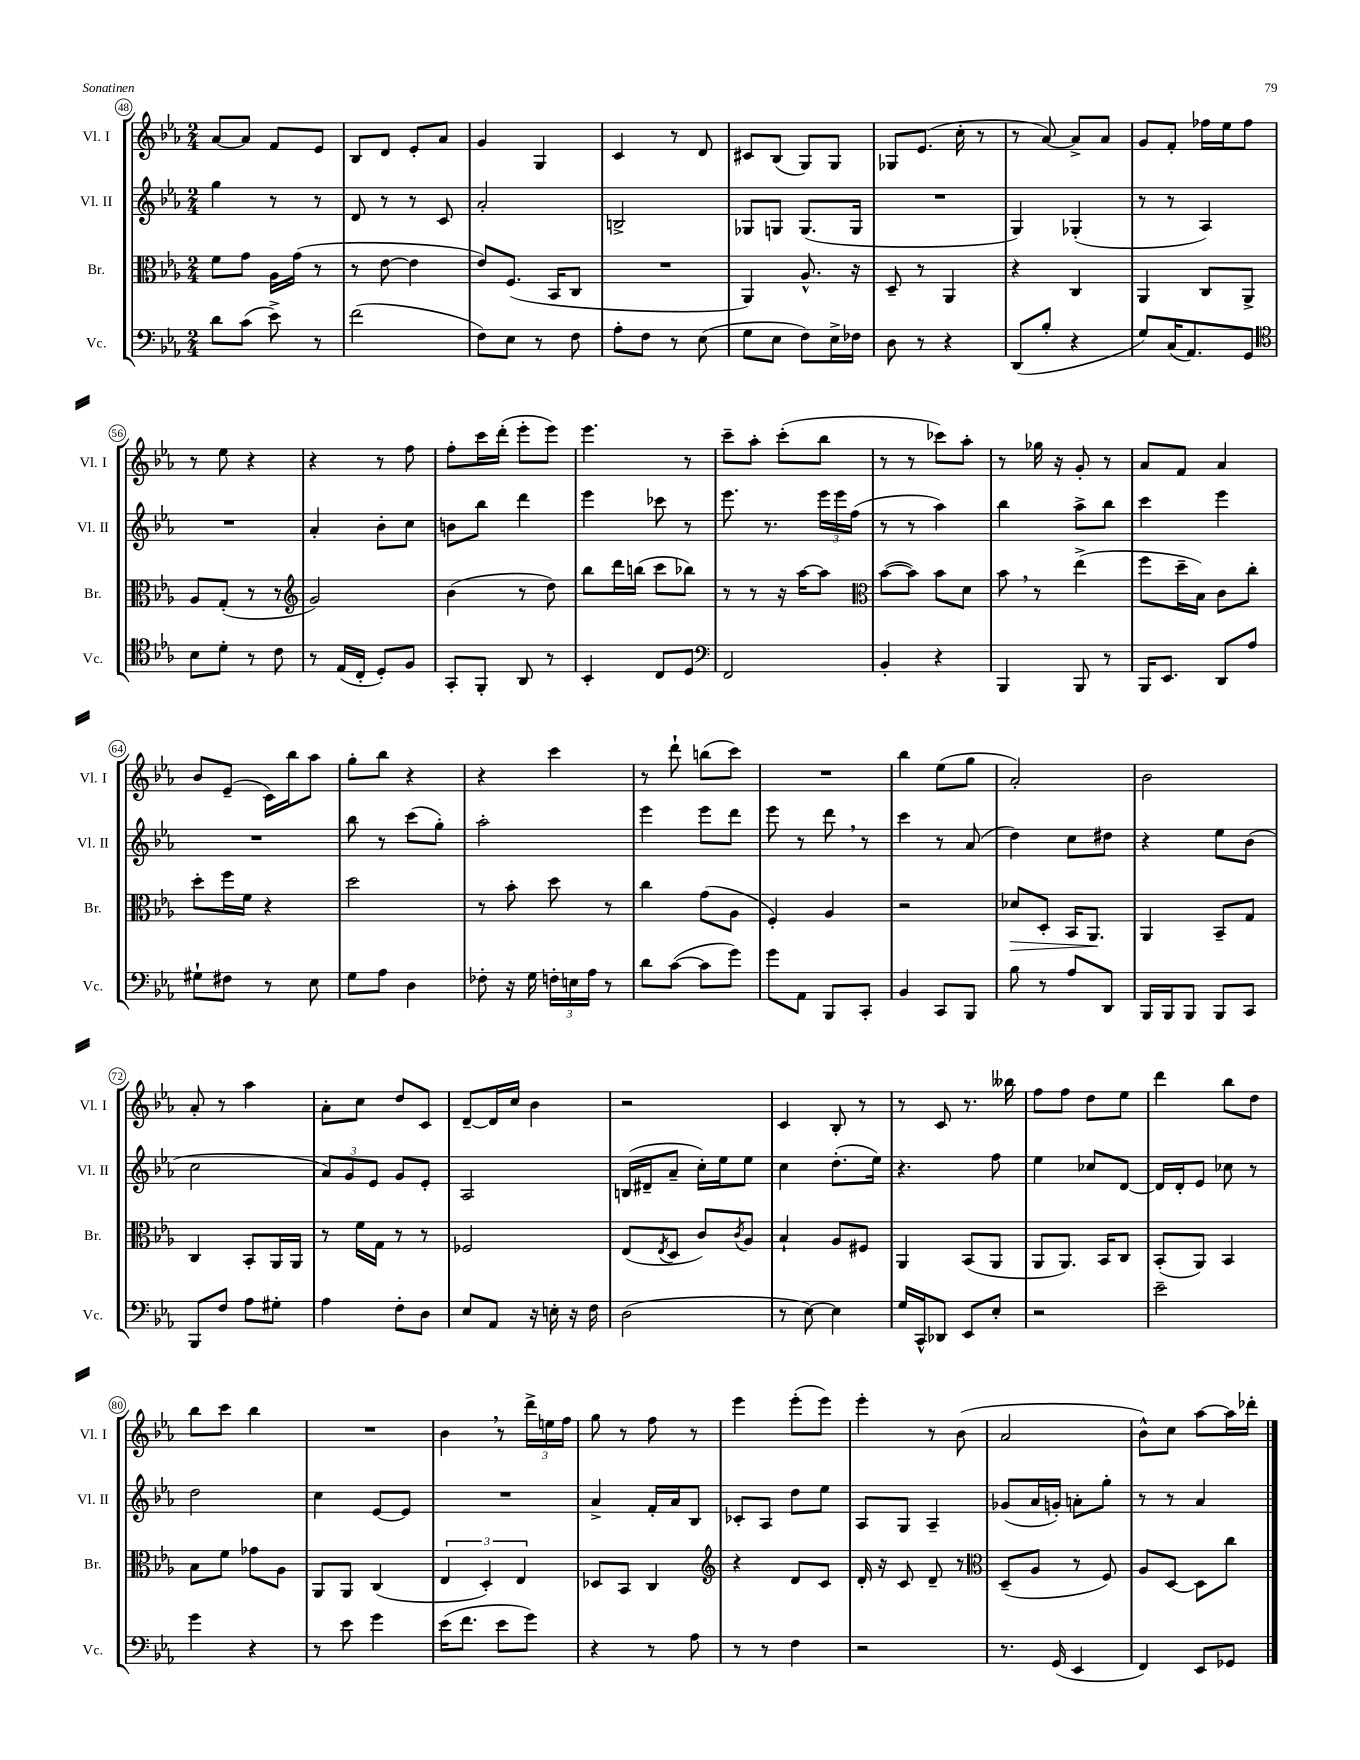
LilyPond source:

<<
\new StaffGroup <<
\new Staff = "s0" \with { instrumentName = "Vl. I" shortInstrumentName = "Vl. I" } {
    \clef treble \key ees \major \numericTimeSignature \time 2/4
    aes'8~ aes'8 f'8 ees'8 |
    bes8 d'8 ees'8-. aes'8 |
    g'4 g4 |
    c'4 r8 d'8 |
    cis'8 bes8( g8) g8 |
    ges8 ees'8.( c''16-. r8 |
    r8 aes'8~) aes'8-> aes'8 |
    g'8 f'8-. fes''16 ees''16 fes''8 |
    r8 ees''8 r4 |
    r4 r8 f''8 |
    f''8-. c'''16 d'''16-.( ees'''8-. ees'''8) |
    ees'''4. r8 |
    c'''8-- aes''8-. c'''8-.( bes''8 |
    r8 r8 ces'''8) aes''8-. |
    r8 ges''16 r16 g'8-. r8 |
    aes'8 f'8 aes'4 |
    bes'8 ees'8--( c'16) bes''16 aes''8 |
    g''8-. bes''8 r4 |
    r4 c'''4 |
    r8 d'''8-! b''8( c'''8) |
    R2 |
    bes''4 ees''8( g''8 |
    aes'2-.) |
    bes'2 |
    aes'8-. r8 aes''4 |
    aes'8-. c''8 d''8 c'8 |
    d'8~-- d'16 c''16 bes'4 |
    r2 |
    c'4 bes8-. r8 |
    r8 c'8 r8. beses''16 |
    f''8 f''8 d''8 ees''8 |
    d'''4 bes''8 d''8 |
    bes''8 c'''8 bes''4 |
    R2 |
    bes'4 \breathe r8 \tuplet 3/2 { d'''16-> e''16 f''16 } |
    g''8 r8 f''8 r8 |
    ees'''4 ees'''8-.( ees'''8) |
    ees'''4-. r8 bes'8( |
    aes'2 |
    bes'8-^) c''8 aes''8~ aes''16 des'''16-. \bar "|." |
}
\new Staff = "s1" \with { instrumentName = "Vl. II" shortInstrumentName = "Vl. II" } {
    \clef treble \key ees \major \numericTimeSignature \time 2/4
    g''4 r8 r8 |
    d'8 r8 r8 c'8 |
    aes'2-. |
    b2-> |
    ges8 g8 g8.( g16 |
    R2 |
    g4) ges4-.( |
    r8 r8 aes4) |
    R2 |
    aes'4-. bes'8-. c''8 |
    b'8 bes''8 d'''4 |
    ees'''4 ces'''8 r8 |
    ees'''8. r8. \tuplet 3/2 { ees'''16 ees'''16 f''16( } |
    r8 r8 aes''4) |
    bes''4 aes''8-> bes''8 |
    c'''4 ees'''4 |
    R2 |
    bes''8 r8 c'''8( g''8-.) |
    aes''2-. |
    ees'''4 ees'''8 d'''8 |
    ees'''8 r8 d'''8 \breathe r8 |
    c'''4 r8 aes'8( |
    d''4) c''8 dis''8 |
    r4 ees''8 bes'8( |
    c''2 |
    \tuplet 3/2 { aes'8) g'8 ees'8 } g'8 ees'8-. |
    aes2 |
    b16( dis'16-- aes'8-- c''16-.) ees''16 ees''8 |
    c''4 d''8.-.( ees''16) |
    r4. f''8 |
    ees''4 ces''8 d'8~ |
    d'16 d'16-. ees'8 ces''8 r8 |
    d''2 |
    c''4 ees'8~ ees'8 |
    R2 |
    aes'4-> f'16-. aes'16 bes8 |
    ces'8-. aes8 d''8 ees''8 |
    aes8 g8 aes4-- |
    ges'8( aes'16 g'16-.) a'8-. g''8-. |
    r8 r8 aes'4 \bar "|." |
}
\new Staff = "s2" \with { instrumentName = "Br." shortInstrumentName = "Br." } {
    \clef alto \key ees \major \numericTimeSignature \time 2/4
    f'8 g'8 aes16 g'16( r8 |
    r8 ees'8~ ees'4 |
    ees'8) f8.( bes,16 c8 |
    R2 |
    aes,4) aes8.-^ r16 |
    d8-- r8 aes,4 |
    r4 c4 |
    aes,4 c8 aes,8-> |
    aes8 g8-.( r8 r8 |
    \clef treble g'2) |
    bes'4( r8 d''8) |
    bes''8 d'''16 b''16( c'''8 bes''8) |
    r8 r8 r16 aes''16~ aes''8 |
    \clef alto bes'8~( bes'8) bes'8 d'8 |
    bes'8 \breathe r8 ees''4->( |
    f''8 d''16-- bes16) c'8 c''8-. |
    d''8-. f''16 f'16 r4 |
    d''2 |
    r8 bes'8-. d''8 r8 |
    c''4 g'8( aes8 |
    f4-.) aes4 |
    r2 |
    des'8\> d8-. bes,16 aes,8.\! |
    aes,4 bes,8-- g8 |
    c4 bes,8-. aes,16 aes,16 |
    r8 f'16 g16 r8 r8 |
    fes2 |
    ees8( \acciaccatura { ees8 } d8 c'8) \acciaccatura { c'8 } aes8 |
    bes4-! aes8 fis8 |
    aes,4 bes,8( aes,8 |
    aes,8 aes,8.) bes,16 c8 |
    bes,8-.( aes,8) bes,4 |
    bes8 f'8 ges'8 aes8 |
    aes,8 aes,8 c4( |
    \tuplet 3/2 { ees4 d4-.) ees4 } |
    des8 bes,8 c4 |
    \clef treble r4 d'8 c'8 |
    d'16-. r16 c'8 d'8-- r8 |
    \clef alto d8--( aes8 r8 f8) |
    aes8 d8~ d8 c''8 \bar "|." |
}
\new Staff = "s3" \with { instrumentName = "Vc." shortInstrumentName = "Vc." } {
    \clef bass \key ees \major \numericTimeSignature \time 2/4
    d'8 c'8( ees'8->) r8 |
    f'2( |
    f8) ees8 r8 f8 |
    aes8-. f8 r8 ees8( |
    g8 ees8 f8) ees16-> fes16 |
    d8 r8 r4 |
    d,8( bes8-. r4 |
    g8) c16( aes,8.) g,8 |
    \clef tenor bes8 d'8-. r8 c'8 |
    r8 ees16( c16-. d8-.) f8 |
    g,8-. f,8-. aes,8 r8 |
    bes,4-. c8 d8 |
    \clef bass f,2 |
    bes,4-. r4 |
    bes,,4 bes,,8 r8 |
    bes,,16 ees,8. d,8 aes8 |
    gis8-! fis8 r8 ees8 |
    g8 aes8 d4 |
    fes8-. r16 g16 \tuplet 3/2 { f16-. e16 aes16 } r8 |
    d'8 c'8~( c'8 g'8) |
    g'8 aes,8 bes,,8 c,8-. |
    bes,4 c,8 bes,,8 |
    bes8 r8 aes8 d,8 |
    bes,,16 bes,,16 bes,,8 bes,,8 c,8 |
    bes,,8 f8 aes8 gis8-. |
    aes4 f8-. d8 |
    ees8 aes,8 r16 e16-. r16 f16 |
    d2( |
    r8 ees8~) ees4 |
    g16 c,16-^ des,8 ees,8 ees8-. |
    r2 |
    ees'2-- |
    g'4 r4 |
    r8 ees'8 g'4 |
    ees'16( f'8. ees'8 g'8) |
    r4 r8 aes8 |
    r8 r8 f4 |
    r2 |
    r8. g,16( ees,4 |
    f,4) ees,8 ges,8 \bar "|." |
}
>>
>>
\layout { \context { \Score currentBarNumber = #48 \override BarNumber.stencil = #(make-stencil-circler 0.1 0.3 ly:text-interface::print) } }
